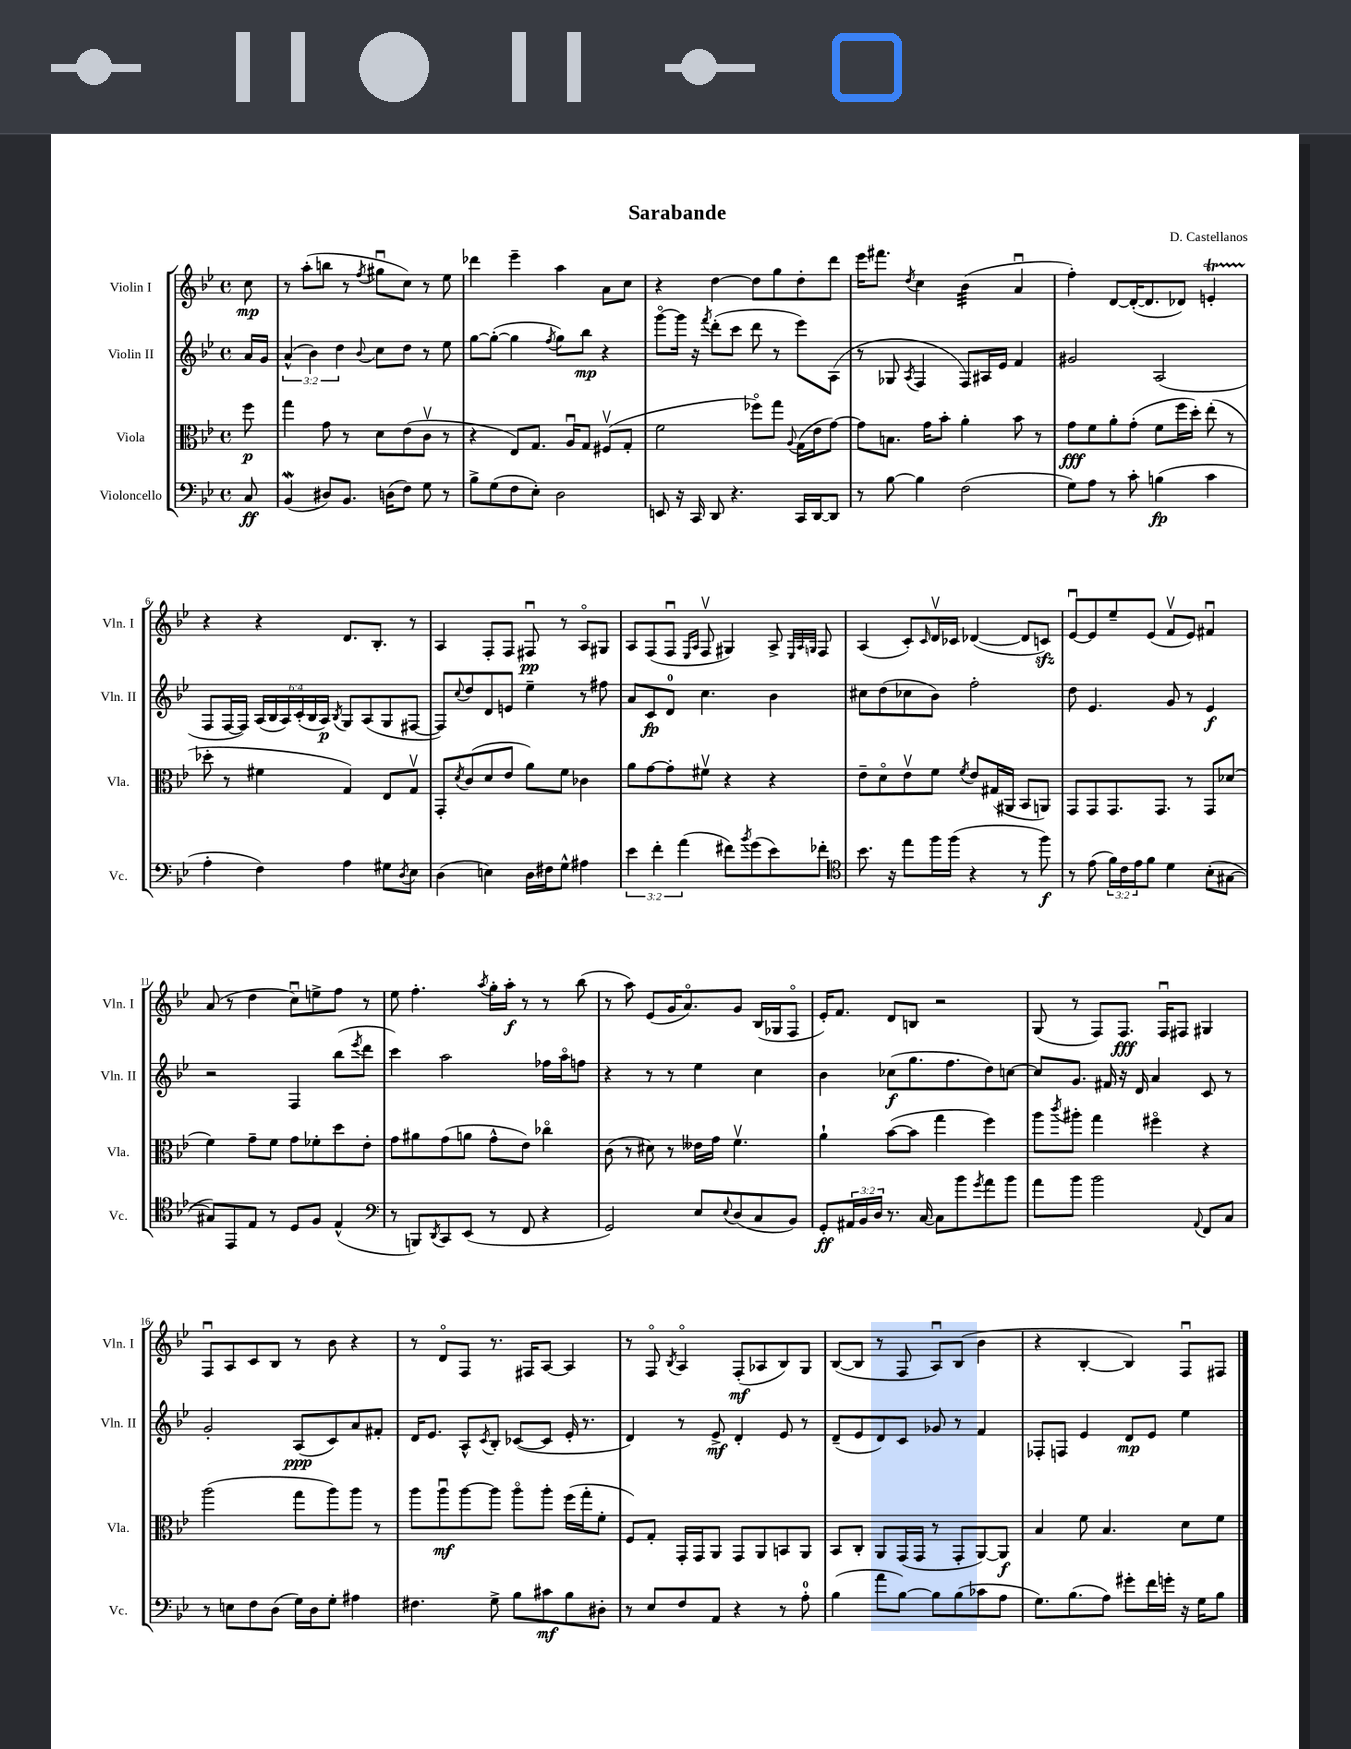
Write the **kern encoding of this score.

**kern	**kern	**kern	**kern
*staff4	*staff3	*staff2	*staff1
*clefF4	*clefC3	*clefG2	*clefG2
*k[b-e-]	*k[b-e-]	*k[b-e-]	*k[b-e-]
*M4/4	*M4/4	*M4/4	*M4/4
*met(c)	*met(c)	*met(c)	*met(c)
8C	8ff	16a	8cc
.	.	16g	.
=	=	=	=
(4BB-	4gg	(6a^^	8r
.	.	.	(8aa'
.	.	6b-)	.
8D#)	8g	.	8bb
.	.	6dd	.
8.BB-	8r	.	8r
.	.	8qqb-	8qff
.	8d	8cc	8gg#u
(16D	.	.	.
8F)	(8e-	8dd	8cc)
8G	8cv	8r	8r
8r	8r	8ee-	8ee-
=	=	=	=
8B-^	4r	[8gg	4ddd-
(8G	.	(8gg'_	.
8F	8E-)	4gg]	4eee-~
8E-')	8.G	.	.
.	.	8qff	.
2D	.	8gg)	4aa
.	16Au	.	.
.	8G	8bb-	.
.	(8F#v	4r	8a
.	8G'	.	8cc
=	=	=	=
8EE	2f	[8gggo	4r
16r	.	16ggg]	.
16CC	.	16r	.
.	.	8qfff	.
8DD	.	(8ddd'	[4dd
4.r	.	8ccc	.
.	8ff-o)	8ddd	8dd]
.	8gg	8r	8gg
.	8qqA	.	.
16CC	(16G	8eee-)	8dd'
[16DD	16e-	.	.
8DD]	[8g)	(8A	8ddd
=	=	=	=
8r	8g]	8r	16eee-
.	.	.	8.fff#
[8B-	8.B	8G-	.
.	.	8qA	8qdd
4B-]	.	4F	4cc
.	16g	.	.
.	8b-'	.	.
(2F	4a'	8F)	(4b-
.	.	16A#	.
.	.	16e-	.
.	8b-	4f	4au
.	8r	.	.
=	=	=	=
8G)	8g	2g#	4ff')
8A	8f	.	.
8r	8a'	.	[8d
8c'	(8g'	.	(16d'_
.	.	.	8.d]
(4B	8f	(2A	.
.	16ff	.	8d-)
.	16dd')	.	.
4c	(8ee-'	.	4e'
.	8r	.	.
=	=	=	=
4A'	8dd-'	8F	4r
.	8r	[16F	.
.	.	16F])	.
4F)	4f#	(24A	4r
.	.	24B-	.
.	.	24A)	.
.	.	(24c'	.
.	.	24B-	.
.	.	24A)	.
.	.	8qB-	.
4A	4G)	8G	8.d
.	.	(8A	.
.	.	.	8.B-'
8G#	8E-	8G	.
8qD	.	.	.
8E-	8Gv	[8F#	8r
=	=	=	=
(4D	8GG'	8F#])	4A
.	8qd	8qqcc	.
.	(8c	8dd	.
4E)	8d	8d	8F'
.	8e-	8e	8F
16D	8a)	4ee-~	8F#u
16F#	.	.	.
8G^^	8f	.	8r
4A#	4c-	8r	8Ao
.	.	8ff#	8G#
=	=	=	=
6e-	8a	8a	8A
.	[8g	8c	(8F
6f'	.	.	.
.	8g']	8d	8Fu
(6a	.	.	.
.	.	.	16qqE-
.	.	.	16qqA
.	8f#v	4.cc	8Fv
8f#)	4r	.	4G#)
8qb-	.	.	.
(8g	.	.	.
8e-)	4r	4b-	8A^
.	.	.	32qqE-
.	.	.	32qqA
.	.	.	32qqG
8f-'	.	.	8F
=	=	=	=
*clefC4	*	*	*
8.b-	8e-~	8cc#	(4A
.	8do	(8dd	.
16r	.	.	.
8ee-	8e-v	8cc-	8c')
.	.	.	16qqc
16ff	8f	8b-)	16dv
(16ff	.	.	16c-
.	8qf	.	.
4r	8e-	2ff'	([4d-
.	(16G#	.	.
.	16AA#	.	.
8r	8BB-	.	8d-]
8ff)	8AA)	.	8c)
=	=	=	=
8r	8GG	8dd	[8e-u
(8e-	8GG	4.e-	8e-]
24f)	8.GG	.	8ee-~
24c	.	.	.
24e-	.	.	.
8f	.	.	(8e-
.	8.GG	.	.
4d	.	8g	8fv
.	8r	8r	8e-)
(8B-'	8GG	4e-	4f#u
[8G#	(8d-	.	.
=	=	=	=
8G#])	4f)	2r	(8a
8EE-	.	.	8r
8E-	8g~	.	4dd
8r	8f	.	.
8D	8g	4F	8ccu)
8F	8f-'	.	8ee^
(4E-^^	8dd	(8bb-	8ff
.	.	8qeee-	.
.	8e-'	8ddd	8r
=	=	=	=
*clefF4	*	*	*
8r	8g	4ccc)	8ee-
8BBB)	8a#	.	4.ff'
8qDD	.	.	.
8CC	(8g	2aa	.
(8EE-	8a	.	.
.	.	.	8qaa
8r	8g^^	.	16gg'
.	.	.	16aa'
8FF	8e-)	.	8r
4r	4cc-o	16ff-	8r
.	.	16aao	.
.	.	8ff	(8bb-
=	=	=	=
2GG)	(8c	4r	8r
.	8r	.	8aa)
.	8d#)	8r	(8e-
.	8r	8r	16g
.	.	.	8.ao)
8E-	16e--	4ee-	.
.	16g	.	.
8qqE-	.	.	.
(8D	4.fv	.	8g
8C	.	4cc	(16B-
.	.	.	16G-
8BB-)	.	.	8Fo
=	=	=	=
8GG'	4a`	4b-	16e-')
.	.	.	8.f
24AA#	.	.	.
24BB-	.	.	.
24D	.	.	.
8.r	([8b-	(8cc-	8d
.	8b-]	8.gg	8B
[16C	.	.	.
8C]	4gg	.	2r
.	.	8.ff	.
8b-	.	.	.
8qg	.	.	.
8a	4ff)	8dd)	.
8b-	.	[8cc	.
=	=	=	=
8a	8aa	8cc]	(8G
.	8qccc	.	.
8b-	8aa#'	8.g	8r
2b-	4gg	.	8F)
.	.	16f#	.
.	.	16r	8.F
.	.	16d	.
.	4ff#o	4a	.
.	.	.	16Fu
.	.	.	8F#
8qqAA	.	.	.
8FF	4r	8c	4G#
8C	.	8r	.
=	=	=	=
8r	(2aa	2g'	8Fu
8E	.	.	8A
8F	.	.	8c
(8D	.	.	8B-
16G)	8gg	(8A	8r
16D	.	.	.
8G'	8aa)	8c)	8b-
4A#	8aa	8a	4r
.	8r	8f#'	.
=	=	=	=
4.F#	8aa	16d	8r
.	.	8.e-	.
.	8aau	.	8do
.	[8aa	8A^^	8F
.	.	8qc	.
8G^	8aa]	8B-'	8.r
8B-	8aao	([8c-	.
.	.	.	16F#
8c#	8aa'	8c-]	[8A
8B-	(16ff	16e-'	4A]
.	16gg'	8.r	.
8D#'	8f'	.	.
=	=	=	=
8r	8F)	4d)	8r
8E-	8G'	.	8Fo
.	.	.	8qB-
8F	16GG'	8r	4Ao
.	16GG	.	.
8AA	8AA	8e-^	.
4r	8GG	4d'	(8F'
.	8AA	.	8A-
8r	8BB	8e-	8B-)
8A'	8AA	8r	8G
=	=	=	=
(4B-	8BB-	(8d~	([8B-
.	8C'	8e-	8B-]
8a	8AA	8d)	8r
[8B-)	(16GG	8c	8F
.	16GG	.	.
8B-]	8r	8g-	8Au)
(8B-	8GG'	8r	(8B-
8c-	[8AA)	4f	4b-
8A	8AA]	.	.
=	=	=	=
8.G)	4B-	8F-'	4r
.	.	8F	.
(8.B-	.	.	.
.	8f	4e-	[4B-'
8A)	4.B-	.	.
8g#'	.	8d	4B-])
16f	.	8e-	.
16g'	.	.	.
16r	8d	4ee-	8Fu
16G	.	.	.
8B-	8f	.	8F#
==	==	==	==
*-	*-	*-	*-
